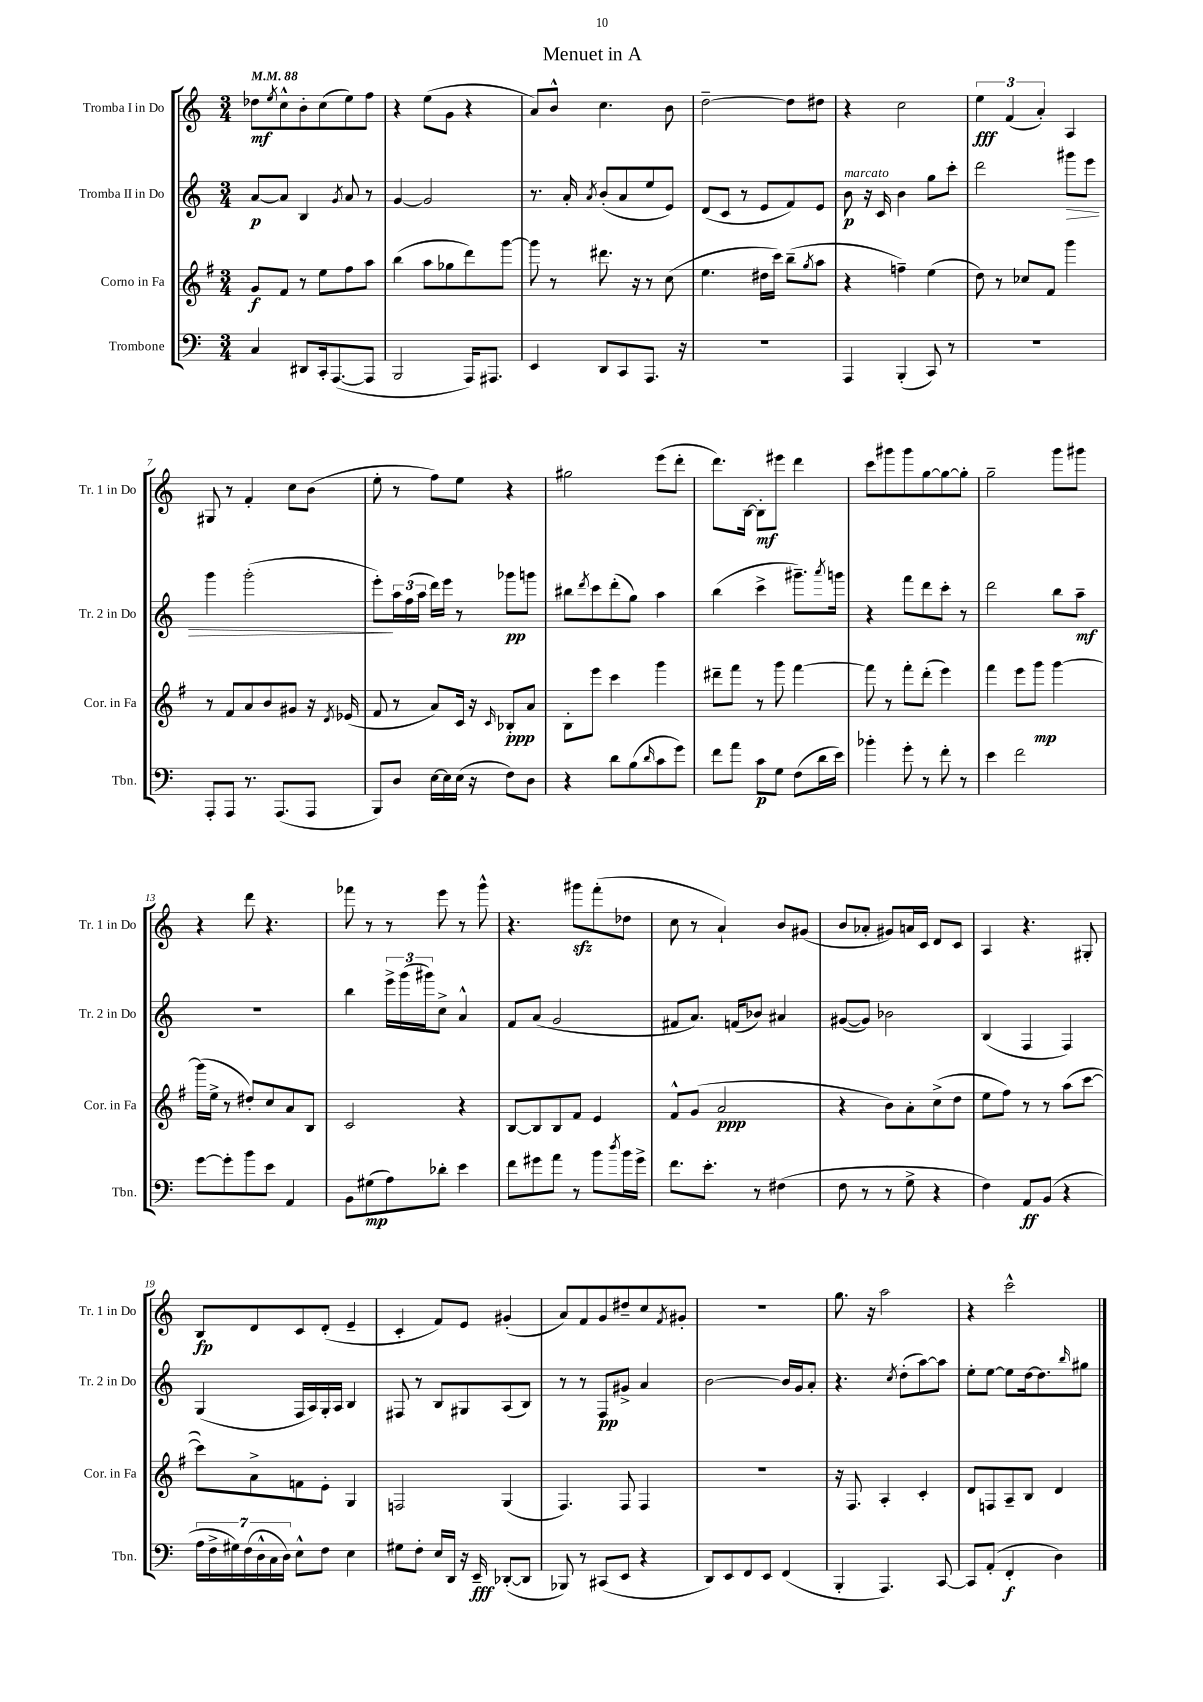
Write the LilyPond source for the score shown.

\header { title = "Menuet in A" }
<<
\new StaffGroup <<
\new Staff = "s0" \with { instrumentName = "Tromba I in Do" shortInstrumentName = "Tr. 1 in Do" } {
    \clef treble \key c \major \numericTimeSignature \time 3/4 \tempo 4 = 88
    des''8\mf \acciaccatura { e''8 } c''8-^ b'8-. c''8( e''8) f''8 |
    r4 e''8( g'8 r4 |
    a'8) b'8-^ c''4. b'8 |
    d''2~-- d''8 dis''8 |
    r4 c''2 |
    \tuplet 3/2 { e''4\fff f'4( a'4-.) } a4 |
    gis8 r8 f'4-. c''8 b'8( |
    e''8-. r8 f''8) e''8 r4 |
    gis''2 e'''8( d'''8-. |
    d'''8.) b16~ b8-.\mf eis'''8 d'''4 |
    c'''8 gis'''8 gis'''8 g''8~ g''8~ g''8-. |
    g''2-- g'''8 gis'''8 |
    r4 d'''8 r4. |
    fes'''8 r8 r8 e'''8 r8 g'''8-^ |
    r4. gis'''8\sfz f'''8-.( des''8 |
    c''8 r8 a'4-!) b'8 gis'8( |
    b'8 aes'8-. gis'8) a'16 c'16 d'8 c'8 |
    a4 r4. gis8-. |
    b8\fp d'8 c'8 d'8-.( e'4-- |
    c'4-. f'8) e'8 gis'4-.( |
    a'8) f'8 g'8 dis''8-- c''8 \acciaccatura { f'8 } gis'8-. |
    R2. |
    g''8. r16 a''2 |
    r4 c'''2-^ \bar "|." |
}
\new Staff = "s1" \with { instrumentName = "Tromba II in Do" shortInstrumentName = "Tr. 2 in Do" } {
    \clef treble \key c \major \numericTimeSignature \time 3/4
    a'8~\p a'8 b4 \acciaccatura { g'8 } a'8 r8 |
    g'4~ g'2 |
    r8. a'16-. \acciaccatura { a'8 } b'8-.( a'8 e''8 e'8) |
    d'8( c'8 r8 e'8 f'8) e'8 |
    b'8\p^\markup { \italic "marcato" } r16 c'16 b'4 g''8 c'''8-. |
    d'''2 gis'''8\> e'''8 |
    g'''4 g'''2-.( |
    e'''8-.\!) \tuplet 3/2 { a''16 f''16( a''16 } d'''16) e'''16 r8 ges'''8\pp g'''8 |
    bis''8 \acciaccatura { d'''8 } c'''8 d'''8-.( g''8) a''4 |
    b''4( c'''4-> gis'''8.--) \acciaccatura { a'''8 } g'''16 |
    r4 f'''8 d'''8 c'''8-. r8 |
    d'''2 b''8 a''8--\mf |
    R2. |
    b''4 \tuplet 3/2 { e'''16-> g'''16( gis'''16) } c''8-> a'4-^ |
    f'8 a'8( g'2 |
    fis'8 a'8.) f'16( bes'8) ais'4 |
    gis'8~( gis'8) bes'2 |
    b4( f4 f4) |
    g4( f16 a16) g16-. a16 b4 |
    fis8 r8 b8 gis8 a8( b8) |
    r8 r8 f8\pp gis'8-> a'4 |
    b'2~ b'16 g'16 a'8-. |
    r4. \acciaccatura { c''8 } d''8-.( a''8~) a''8 |
    e''8-. e''8~ e''8 d''16~ d''8. \grace { b''16 } gis''8 \bar "|." |
}
\new Staff = "s2" \with { instrumentName = "Corno in Fa" shortInstrumentName = "Cor. in Fa" } {
    \clef treble \key g \major \numericTimeSignature \time 3/4
    g'8\f fis'8 r8 e''8 fis''8 a''8 |
    b''4( a''8 ges''8 d'''8) g'''8~ |
    g'''8 r8 dis'''8. r16 r8 c''8( |
    e''4. dis''16 c'''16) b''8--( \acciaccatura { g''8 } a''8 |
    r4 f''4--) e''4( |
    d''8) r8 ces''8 fis'8 g'''4 |
    r8 fis'8 a'8 b'8 gis'8 r16 \acciaccatura { d'8 } ees'16( |
    fis'8 r8 a'8) c'16 r16 \grace { c'16 } bes8-.\ppp a'8 |
    b8-. e'''8 c'''4 g'''4 |
    dis'''8-- fis'''8 r8 g'''8 fis'''4~ |
    fis'''8 r8 fis'''8-. d'''8-.( e'''4) |
    fis'''4 e'''8 g'''8\mp g'''4~ |
    g'''16( e''16-> r8 dis''8-.) c''8 a'8 b8 |
    c'2 r4 |
    b8~ b8 b8 fis'8 e'4 |
    fis'8-^ g'8( a'2\ppp |
    r4 b'8) a'8-. c''8->( d''8 |
    e''8 fis''8) r8 r8 a''8( c'''8~ |
    c'''8) a'8-> f'8 e'8-. g4 |
    f2 g4( |
    fis4.) fis8 fis4 |
    R2. |
    r16 fis8. a4-. c'4-. |
    d'8 f8 a8-- b8 d'4 \bar "|." |
}
\new Staff = "s3" \with { instrumentName = "Trombone" shortInstrumentName = "Tbn." } {
    \clef bass \key c \major \numericTimeSignature \time 3/4
    c4 dis,8 c,16-. a,,8.~( a,,8 |
    b,,2 a,,16) ais,,8. |
    e,4 d,8 c,8 a,,8. r16 |
    R2. |
    a,,4 b,,4-.( c,8) r8 |
    R2. |
    a,,8-. a,,8 r8. a,,8.( a,,8 |
    b,,8) d8 e16~ e16 e16( r16 f8) d8 |
    r4 d'8 b8( \grace { d'16 } c'8 g'8) |
    f'8 a'8 c'8\p g8 f8( d'16 e'16) |
    bes'4-. g'8-. r8 f'8-. r8 |
    e'4 f'2 |
    g'8~ g'8-. b'8 e'8 a,4 |
    b,8 gis8\mp( a8) des'8-. e'4 |
    f'8 gis'8 a'8 r8 b'8 \acciaccatura { d''8 } b'16 gis'16-> |
    f'8. e'8.-. r8 fis4( |
    f8 r8 r8 g8-> r4 |
    f4) a,8\ff b,8( r4 |
    \tuplet 7/4 { a16 f16-> gis16) f16( d16-^ c16 d16) } e8-^ f8 e4 |
    gis8 f8-. e16 d,16 r16 e,16--\fff des,8~-.( des,8 |
    bes,,8) r8 cis,8( e,8 r4 |
    d,8) e,8 f,8 e,8 f,4( |
    b,,4-. a,,4.) c,8~ |
    c,8 a,8-.( f,4-.\f d4) \bar "|." |
}
>>
>>
